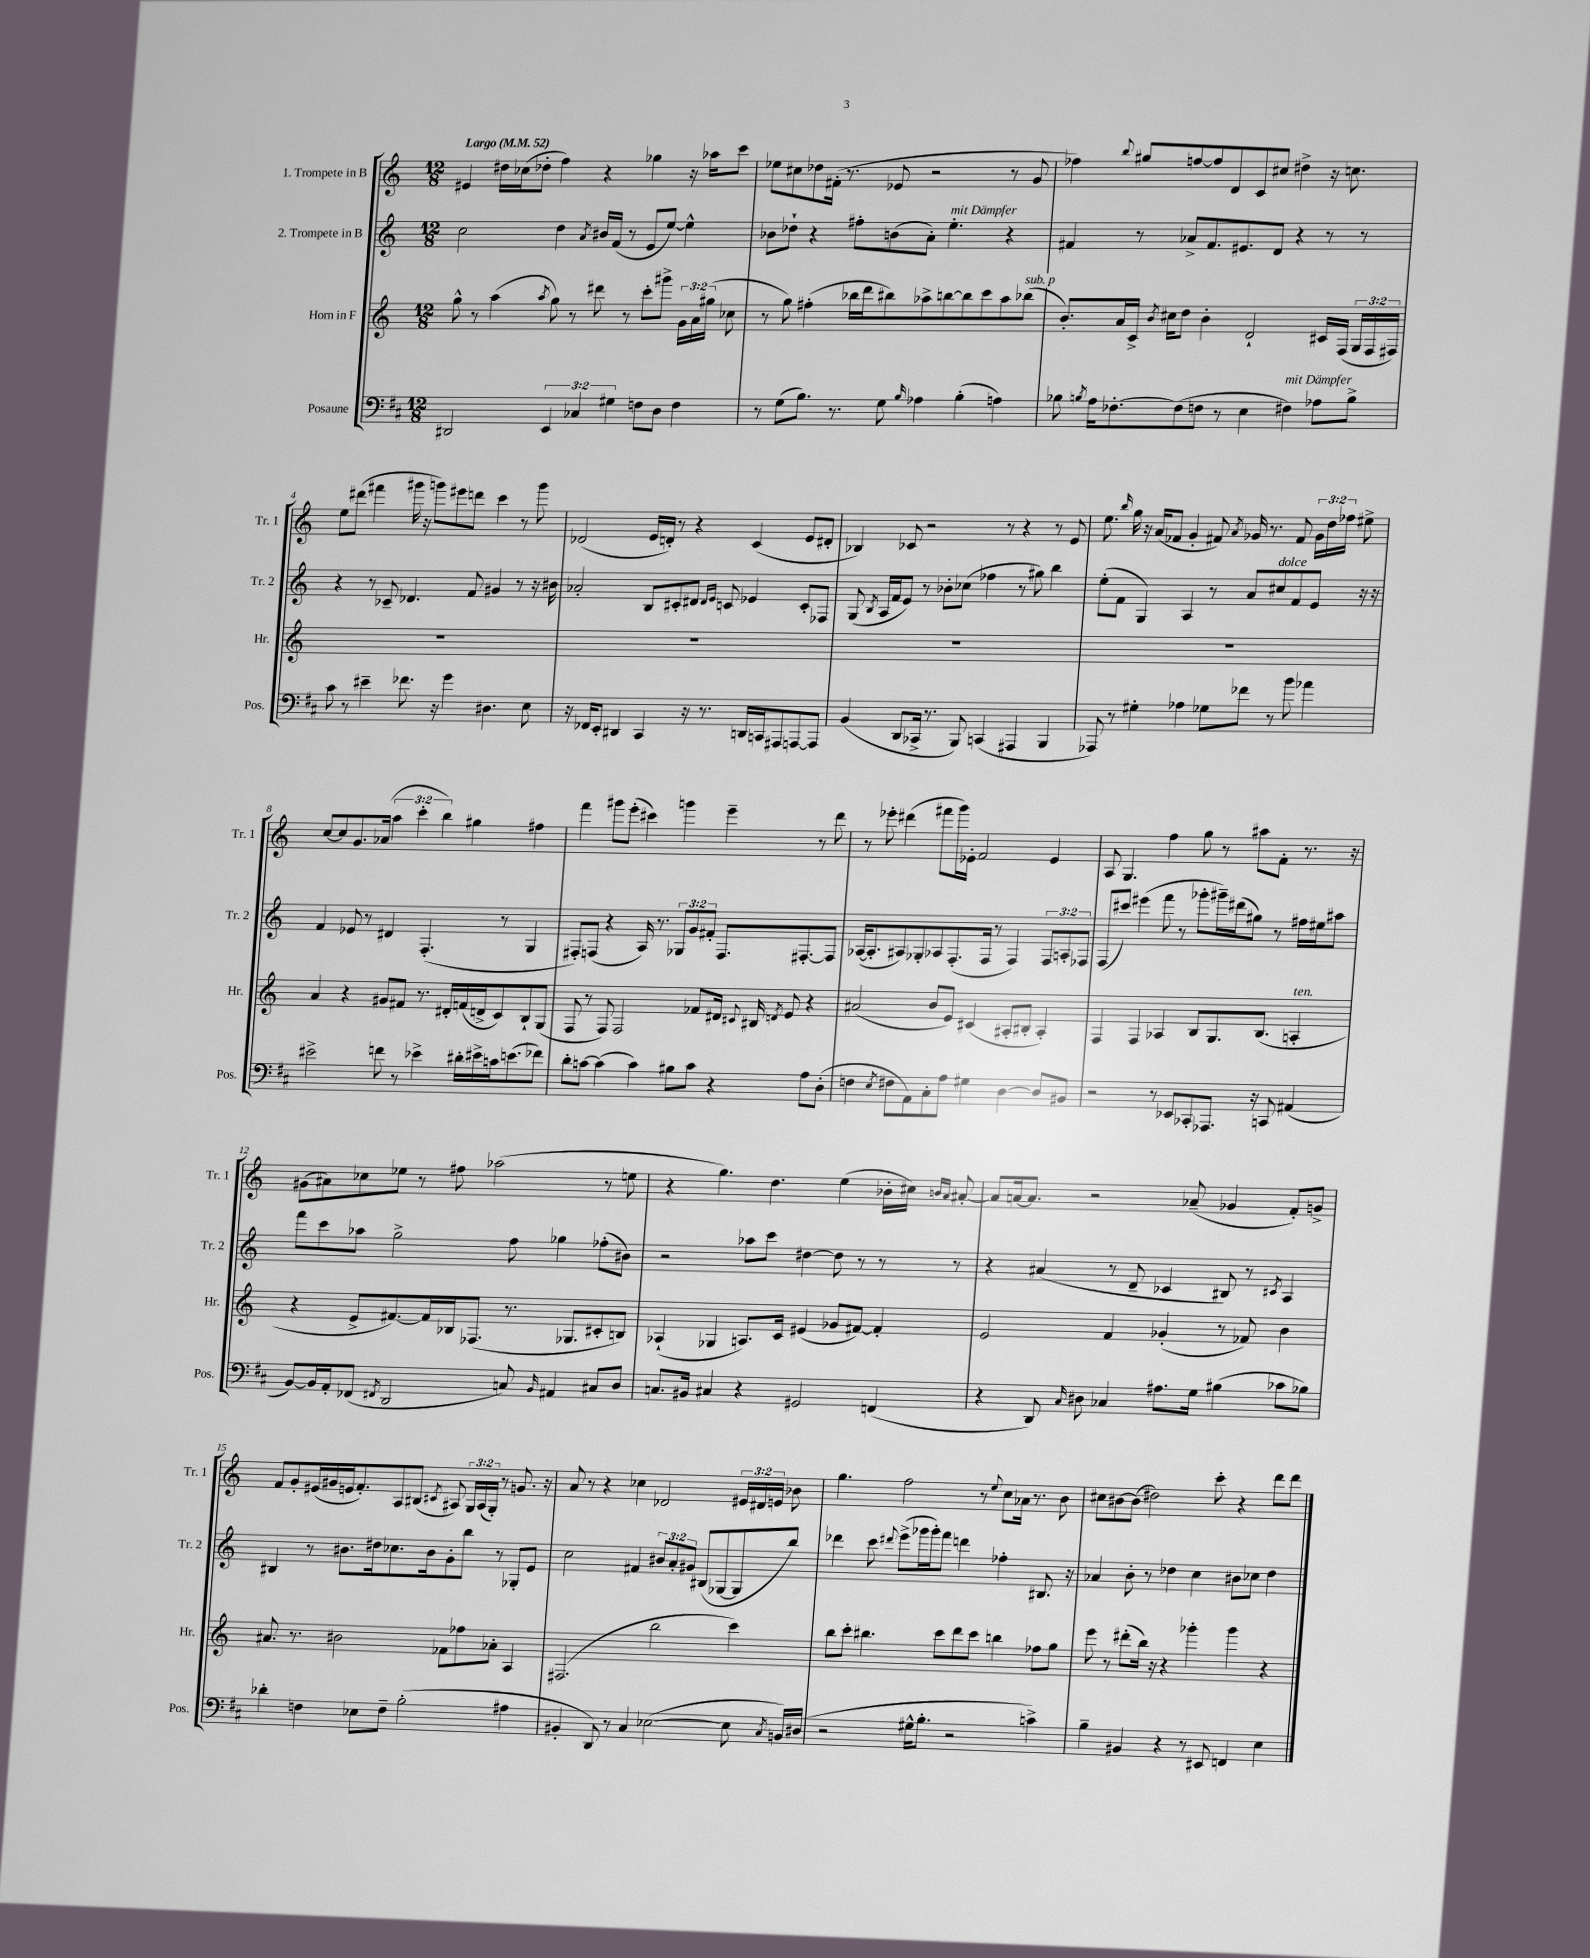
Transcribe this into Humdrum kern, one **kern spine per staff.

**kern	**kern	**kern	**kern
*staff4	*staff3	*staff2	*staff1
*clefF4	*clefG2	*clefG2	*clefG2
*k[f#c#]	*k[]	*k[]	*k[]
*M12/8	*M12/8	*M12/8	*M12/8
*MM52	*MM52	*MM52	*MM52
2DD#	8gg^^	2cc	4e#
.	8r	.	.
.	(4aa	.	16dd#
.	.	.	(16cc-
.	.	.	8dd-'
.	8qaa	.	.
6EE	8gg)	4dd	4ff)
.	8r	.	.
6C-	.	.	.
.	.	8qa	.
.	8ddd#	16b#	4r
.	.	(16f	.
6G#	.	.	.
.	8r	8r	.
8F	8ccc'	8e	4gg-
8D	8ggg#^	[8ee)	.
4F	24g	4ee^^]	16r
.	24a	.	.
.	.	.	16aa-
.	(24gg#	.	.
.	8cc-	.	8ccc
=	=	=	=
8r	8r	8b-	8ee-
(8G	8gg)	8dd-`	8cc#
8.B)	(4ff#'	4r	8dd-
.	.	.	(16f#'
8.r	.	.	8.r
.	16bb-	8ff#'	.
.	16ddd	.	.
8G	8bb#)	(8b	8e-
16qqB	.	.	.
4A-	8aa-^	8a')	2r
.	[8bb	4.ee'	.
(4B'	8bb]	.	.
.	8ccc	.	.
4A)	8aa-	4r	8r
.	(8bb-	.	8g
=	=	=	=
8B-	8.b')	4f#	4ff-)
8qB	.	.	.
16A	.	.	.
[8.F-'	16a	.	.
.	.	.	8qqbb
.	16c^	8r	8gg#
.	8qb	.	.
.	16cc#	.	.
(8F-]	8dd	8a-^	[8ff
8F	4b'	8.f#	8ff]
8r	.	.	8d
.	.	8.e#	.
4E	2d`	.	8c
.	.	8d	8cc#
4F#)	.	4r	4dd#^
8A-	16c#	8r	16r
.	(16F	.	8.cc
8B^	24G	8r	.
.	24F	.	.
.	24F#)	.	.
=	=	=	=
8c#	1.r	4r	8ee
8r	.	.	(8ddd#
4e#~	.	8r	4fff#
.	.	8c-~	.
8.f-	.	4.d-	16ggg#
.	.	.	16r
.	.	.	8ggg)
16r	.	.	.
4g	.	.	8eee#
.	.	8f	8ddd
4.D#	.	4g#	4ccc
.	.	8r	8r
8E	.	16r	8ggg
.	.	16b#	.
=	=	=	=
16r	1.r	2a-'	(2d-
16FF-	.	.	.
8EE'	.	.	.
4DD#	.	.	.
4CC#	.	8B	16e
.	.	.	16d')
.	.	8c#'	8r
16r	.	8d#	4r
8.r	.	.	.
.	.	16qqd#	.
.	.	16qqe	.
.	.	8c	.
16DD	.	4e-	(4c
16CC	.	.	.
8AAA#	.	.	.
[8AAA	.	8c'	8e
8AAA]	.	8F-	8d#'
=	=	=	=
(4BB	1.r	(8G	4B-)
.	.	8qB	.
.	.	16A	.
.	.	16f	.
8DD	.	8e)	8c-
16CC-^	.	8r	2r
8.r	.	.	.
.	.	8b-'	.
8BBB)	.	(8cc-	.
(4CC	.	4ff-	.
.	.	.	8r
4AAA#	.	8r	4r
.	.	8gg#)	.
4BBB	.	4bb	8r
.	.	.	8e
=	=	=	=
8AAA-)	1.r	(8ee'	8.ee
8r	.	8f	.
.	.	.	16qqbb
.	.	.	16gg
4G#'	.	4G)	16r
.	.	.	(16a
.	.	.	8f-
4A-	.	4A	4g'
8G-	.	8r	8f#)
.	.	.	8qa
8f-	.	8a	16g-
.	.	.	8.r
8r	.	8cc#	.
8b	.	8f	8f#
4a-	.	8e	24g-
.	.	.	24dd
.	.	.	24ff-
.	.	16r	8ee#^
.	.	16r	.
=	=	=	=
2e#^	4a	4f	[8cc
.	.	.	8cc]
.	4r	8e-	8.g
.	.	8r	.
.	.	.	(16a-
8f	8g#	4d#	6aa
8r	8f#	.	.
.	.	.	6ccc'
4e-^	8.r	(4.F'	.
.	.	.	6bb)
.	16d#'	.	.
16d#'	(16f	.	4gg#
16e#^	16d^	.	.
16c	8c)	8r	.
(8.e	.	.	.
.	8B`	4G	4ff#
8f-)	(8G	.	.
=	=	=	=
8d'	8F	8F#')	4fff
[8c	8r	(8F	.
(4c]	8F)	4r	8ggg#
.	2F	.	(8eee'
4c)	.	16A)	4ccc#)
.	.	8.r	.
8B#	.	12G-	4ggg
.	.	12g	.
8c	8f-	.	.
.	.	12f#'	.
4r	16d#	8.F	4eee~
.	8qqc#	.	.
.	16B#	.	.
.	8qd	.	.
.	8e	.	.
.	.	[8.F#'	.
8A	4r	.	8r
(8D'	.	8F#]	8ddd
=	=	=	=
4F	(2a#	([16A-	8r
.	.	8.A-']	.
.	.	.	8eee-'
8qE	.	.	.
8F#	.	8A#)	(4ddd#
8AA)	.	8G-'	.
8C#'	8b	8A-	8fff#
8A	8e)	(8.F'	16ggg)
.	.	.	16e-'
4G#	(4c#	.	2f
.	.	16F	.
.	.	8r	.
[4D	8A#'	4F)	.
.	8B#'	.	.
8D]	4A#')	12F	4e-
.	.	12A'	.
8BB#	.	.	.
.	.	12F-	.
=	=	=	=
2r	4F	(8F	8A
.	.	8ccc#)	4.G
.	4F	(4eee#	.
8r	4A-	8fff	4ff
8EE-	.	8r	.
8CC-'	8B	8ggg-'	8gg
8.AAA-	8.G	16ggg#~)	8r
.	.	(16ddd#	.
.	.	8gg#)	8aa#
16r	(8.B	.	.
8CC	.	8r	8f'
(4AA#	4A'	16ff#	8.r
.	.	16ee#	.
.	.	8aa#	.
.	.	.	16r
=	=	=	=
[8BB)	4r	8fff	(8g#
16BB]	.	8ccc	8a#)
16AA'	.	.	.
(8FF-	8e^	8aa-	8cc-
8qFF#	.	.	.
2DD	[8.f#)	2gg^	8ee-
.	.	.	8r
.	16f#]	.	.
.	16B-	.	8ff#
.	(8.F-	.	.
.	.	.	(2aa-
8C)	8.r	8ff	.
16qqBB	.	.	.
4AA#	.	4gg-	.
.	8.G-	.	.
8C#	8c#'	(8ff-'	8r
8D	8B)	8b#)	8ee
=	=	=	=
8.C	(4A-`	2r	4r
16BB#	.	.	.
4C#	4G-	.	4.gg)
4r	8.A)	8aa-	.
.	.	8ccc	4.dd
.	16c	.	.
2GG#	(4e#	[4dd#	.
.	8g-	8dd#]	(4ee
.	[8f#)	8r	.
(4FF	4f#']	8r	16b-'
.	.	.	16cc#)
.	.	.	16qqb
.	.	.	16qqa
.	.	8r	[8a#'
=	=	=	=
4r	2e	4r	8a#]
.	.	.	[16a
.	.	.	8.a]
8DD)	.	(4a#	.
16qqC#	.	.	.
8D#	.	.	2r
4C-	4f	8r	.
.	.	8d~	.
8.A#	(4g-'	4c-	.
.	.	.	(8a-~
16G	.	.	.
(4B#	8r	8B#)	4g-
.	8f-)	8r	.
.	.	8qc#	.
8c-	4b	4A	8f')
8B-)	.	.	8g^
=	=	=	=
4d-'	8.a#	4B#	8f
.	.	.	8g'
.	8.r	.	.
4F	.	8r	(16e#
.	.	.	16g#
.	2b#	8.b#	16e
.	.	.	8.f')
8E-	.	.	.
.	.	16dd#	.
8F~	.	8.cc-	8A
(2B'	.	.	(8B#
.	.	16b#	.
.	.	.	8qc#
.	8f-	8g'	8A#)
.	8ff-	8bb	24G
.	.	.	(24A#
.	.	.	24G')
.	8a-'	8r	8r
4A#	4A	8G-'	8.g
.	.	8e	.
.	.	.	16r
=	=	=	=
4BB#'	(2.F#	2cc	8a
.	.	.	8r
8DD)	.	.	4r
8r	.	.	.
4C#	.	4f#	4cc-
([2E-	2bb	12b#	2d-
.	.	12a'	.
.	.	12g#	.
.	.	(8B#	.
.	.	[8G-	.
8E-]	4ccc)	8G-]	24e#
.	.	.	24d#
.	.	.	24e
8qC#	.	.	.
16BB)	.	8bb)	8b-
(16D#	.	.	.
=	=	=	=
2r	8bb	4ddd-	4.gg
.	8ccc'	.	.
.	4.bb#	8ccc	.
.	.	8qqddd#	.
.	.	(8eee^	2ff
16G#^^	.	16ggg-	.
8.B'	.	16ggg-')	.
.	8ccc	8fff	.
2r	8ddd	4ddd	.
.	8ccc	.	8r
.	.	.	8qqee
.	4bb	4ff-'	8cc
.	.	.	16a-
.	.	.	8.r
4c^)	8ff-	8.B#	.
.	8gg	.	8b
.	.	16r	.
=	=	=	=
4B~	8eee	4a-	8cc#
.	8r	.	[8b#
4BB#	(8ddd#'	8b'	(8b#]
.	16bb)	8r	2dd#)
.	16r	.	.
4r	4r	4dd-	.
8r	4ggg-'	4cc	.
8EE#	.	.	8ccc'
4FF	4ggg-	8b#	4r
.	.	8cc-	.
4E	4r	4dd-	8ddd
.	.	.	8ddd
==	==	==	==
*-	*-	*-	*-
